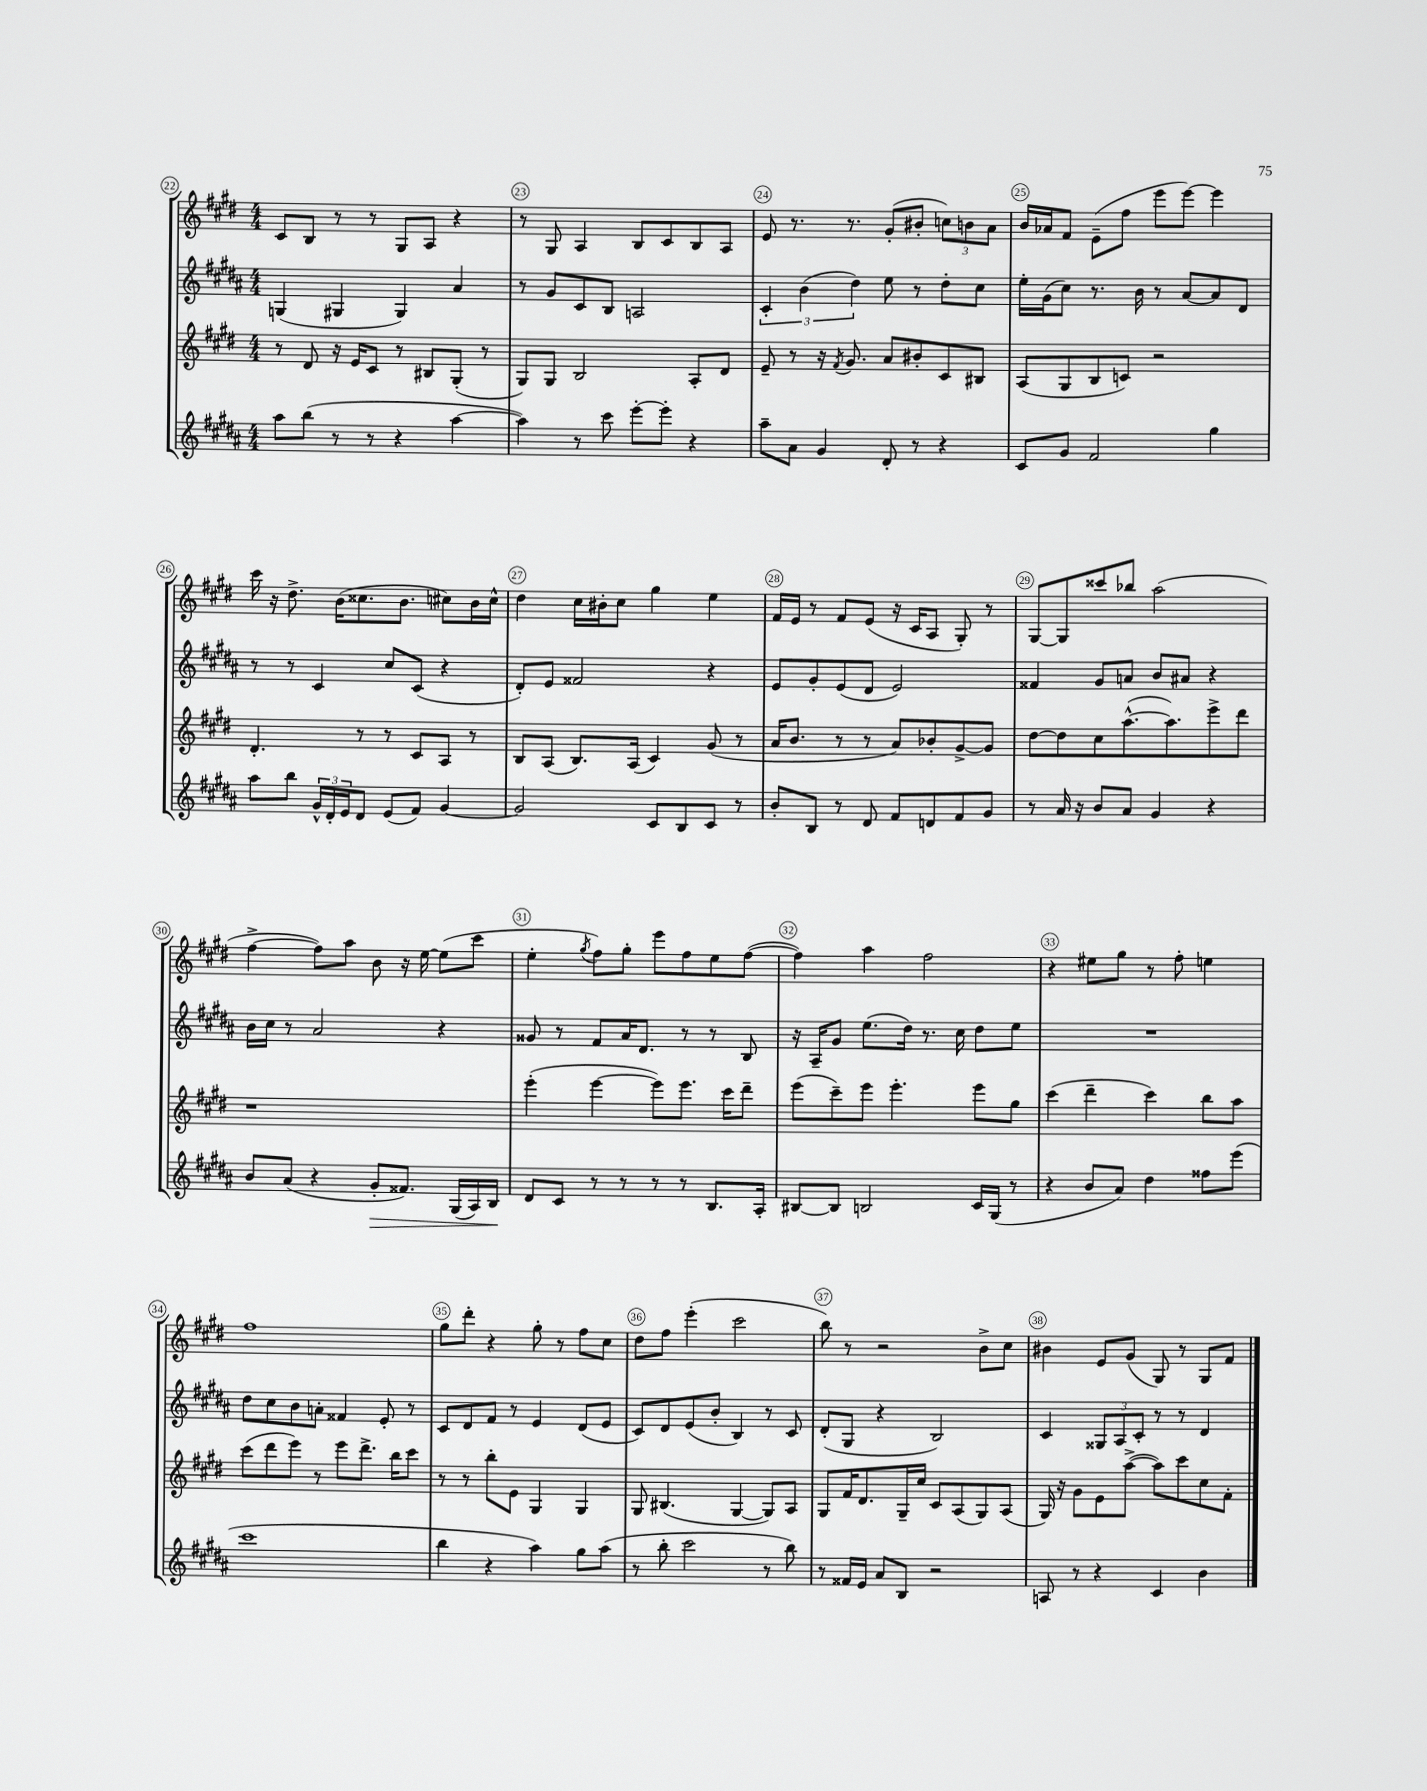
<<
\new StaffGroup <<
\new Staff = "s0" {
    \clef treble \key e \major \numericTimeSignature \time 4/4
    cis'8 b8 r8 r8 gis8 a8 r4 |
    r8 gis8 a4 b8 cis'8 b8 a8 |
    e'8 r8. r8. gis'8-.( bis'8-. \tuplet 3/2 { c''8) b'8 a'8 } |
    b'16 aes'16 fis'8 e'8--( fis''8 e'''8 e'''8~) e'''4 |
    cis'''16 r16 dis''8.-> b'16( cisis''8. b'8. cis''8) b'16 cis''16-^ |
    dis''4 cis''16 bis'16-. cis''8 gis''4 e''4 |
    fis'16 e'16 r8 fis'8 e'8( r16 cis'16 a8 gis8-.) r8 |
    gis8~ gis8 cisis'''8 bes''8 a''2( |
    fis''4~-> fis''8) a''8 b'8 r16 e''16~ e''8( cis'''8 |
    e''4-. \acciaccatura { gis''8 } fis''8) gis''8-. e'''8 fis''8 e''8 fis''8~( |
    fis''4) a''4 fis''2 |
    r4 eis''8 gis''8 r8 fis''8-. e''4 |
    fis''1 |
    gis''8 dis'''8-. r4 gis''8-. r8 fis''8 cis''8 |
    dis''8 fis''8 e'''4-.( cis'''2 |
    b''8) r8 r2 b'8-> cis''8 |
    bis'4 e'8 gis'8( gis8) r8 gis8 fis'8 \bar "|." |
}
\new Staff = "s1" {
    \clef treble \key b \major \numericTimeSignature \time 4/4
    g4( gis4 gis4) ais'4 |
    r8 gis'8 cis'8 b8 a2 |
    \tuplet 3/2 { cis'4-. b'4( dis''4) } e''8 r8 dis''8-. cis''8 |
    e''16-. gis'16( cis''8) r8. b'16 r8 ais'8~ ais'8 dis'8 |
    r8 r8 cis'4 cis''8 cis'8( r4 |
    dis'8-.) e'8 fisis'2 r4 |
    e'8 gis'8-. e'8( dis'8 e'2) |
    fisis'4 gis'8 a'8 b'8 ais'8 r4 |
    b'16 cis''16 r8 ais'2 r4 |
    gisis'8 r8 fis'8 ais'16 dis'8. r8 r8 b8 |
    r16 ais16-- gis'8 e''8.( dis''16) r8. cis''16 dis''8 e''8 |
    R1 |
    dis''8 cis''8 b'8 a'8-. fisis'4 e'8-. r8 |
    cis'8 dis'8 fis'8 r8 e'4 dis'8( e'8 |
    cis'8) dis'8 e'8( b'8-. b4) r8 cis'8 |
    dis'8-.( gis8 r4 b2) |
    cis'4 \tuplet 3/2 { gisis8 ais8 cis'8-. } r8 r8 dis'4 \bar "|." |
}
\new Staff = "s2" {
    \clef treble \key e \major \numericTimeSignature \time 4/4
    r8 dis'8 r16 e'16 cis'8 r8 bis8 gis8-.( r8 |
    gis8) gis8 b2 a8-. dis'8 |
    e'8-- r8 r16 \acciaccatura { fis'8 } gis'8. a'8 bis'8-. cis'8 bis8 |
    a8( gis8 b8 c'8) r2 |
    dis'4.-. r8 r8 cis'8 a8 r8 |
    b8 a8( b8.) a16( cis'4) gis'8( r8 |
    a'16 b'8. r8 r8 a'8) bes'8-. gis'8~-> gis'8 |
    dis''8~ dis''8 cis''8 a''8.~-^( a''8.) e'''8-> dis'''8 |
    r1 |
    e'''4-.( e'''4~ e'''8) e'''8. cis'''16 dis'''8-- |
    e'''8( cis'''8--) e'''8 e'''4.-. e'''8 gis''8 |
    cis'''4( dis'''4-- cis'''4) b''8 a''8 |
    cis'''8( dis'''8 e'''8) r8 e'''8 dis'''8.-> b''16 cis'''8 |
    r8 r8 b''8-. e'8 gis4 gis4 |
    gis8 bis4.( gis4~ gis8) a8 |
    gis8 fis'16 dis'8. gis16-- cis''16 cis'8 a8( gis8) a8( |
    gis16) r16 gis'8 e'8 a''8~->( a''8) cis'''8 cis''8 fis'8-. \bar "|." |
}
\new Staff = "s3" {
    \clef treble \key b \major \numericTimeSignature \time 4/4
    ais''8 b''8( r8 r8 r4 ais''4~ |
    ais''4) r8 cis'''8 e'''8~-. e'''8-. r4 |
    ais''8-- ais'8 gis'4 dis'8-. r8 r4 |
    cis'8 gis'8 fis'2 gis''4 |
    ais''8 b''8 \tuplet 3/2 { gis'16-^ dis'16-. e'16 } dis'8 e'8( fis'8) gis'4~ |
    gis'2 cis'8 b8 cis'8 r8 |
    b'8-. b8 r8 dis'8 fis'8 d'8 fis'8 gis'8 |
    r8 ais'16 r16 b'8 ais'8 gis'4 r4 |
    b'8 ais'8( r4 gis'8-.\> fisis'8.) gis16( ais16) b16\! |
    dis'8 cis'8 r8 r8 r8 r8 b8. ais16-. |
    bis8~ bis8 b2 cis'16 gis16( r8 |
    r4 b'8 ais'8) dis''4 fisis''8 e'''8( |
    cis'''1 |
    b''4 r4 ais''4) gis''8 ais''8( |
    r8 b''8-. cis'''2 r8 b''8) |
    r8 fisis'16 e'16 ais'8 b8 r2 |
    a8 r8 r4 cis'4 b'4 \bar "|." |
}
>>
>>
\layout { \context { \Score currentBarNumber = #22 \override BarNumber.break-visibility = ##(#f #t #t) barNumberVisibility = #all-bar-numbers-visible \override BarNumber.stencil = #(make-stencil-circler 0.1 0.3 ly:text-interface::print) } }
